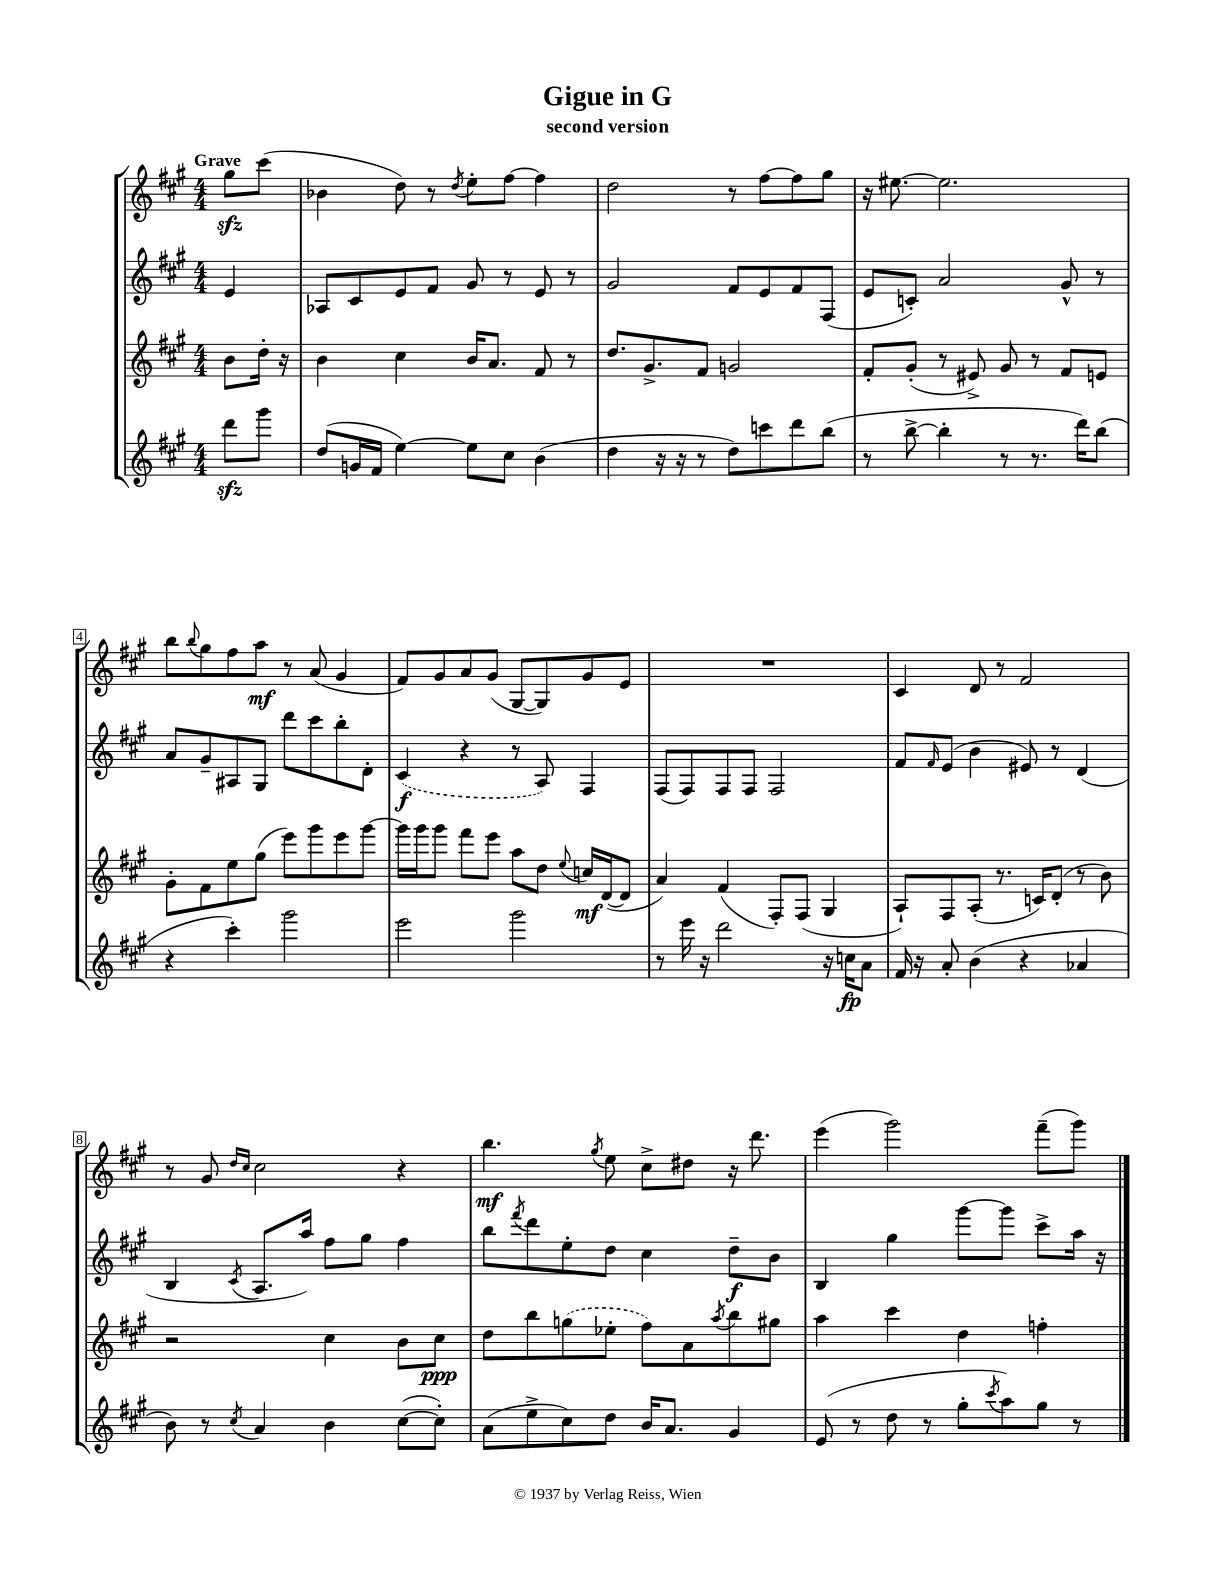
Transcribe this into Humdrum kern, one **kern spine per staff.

**kern	**kern	**kern	**kern
*staff4	*staff3	*staff2	*staff1
*clefG2	*clefG2	*clefG2	*clefG2
*k[f#c#g#]	*k[f#c#g#]	*k[f#c#g#]	*k[f#c#g#]
*M4/4	*M4/4	*M4/4	*M4/4
8ddd\L	8b\L	4e/	8gg#\L
8ggg#\J	16dd'\Jk	.	(8ccc#\J
.	16r	.	.
=	=	=	=
(8dd/L	4b\	8A-/L	4b-\
16g/L	.	8c#/	.
16f#/JJ	.	.	.
[4ee\)	4cc#\	8e/	8dd\)
.	.	8f#/J	8r
.	.	.	8qdd/
8ee\]L	16b/LK	8g#/	8ee'\L
.	8.a/J	.	.
8cc#\J	.	8r	[8ff#\J
(4b\	8f#/	8e/	4ff#\]
.	8r	8r	.
=	=	=	=
4dd\	8.dd/L	2g#/	2dd\
.	8.g#^/	.	.
16r	.	.	.
16r	.	.	.
8r	8f#/J	.	.
8dd\L)	2g/	8f#/L	8r
8ccc\	.	8e/	[8ff#\L
8ddd\	.	8f#/	8ff#\]
(8bb\J	.	(8F#/J	8gg#\J
=	=	=	=
8r	8f#'/L	8e/L	16r
.	.	.	[8.ee#\
[8bb^\	(8g#'/J	8c'/J)	.
4bb'\]	8r	2a/	2.ee#\]
.	8e#^/)	.	.
8r	8g#/	.	.
8.r	8r	.	.
.	8f#/L	8g#^^/	.
16ddd\LK)	.	.	.
(8bb\J	8e/J	8r	.
=	=	=	=
4r	8g#'\L	8a/L	8bb\L
.	.	.	8qqbb/
.	8f#\	8g#~/	8gg#\
4ccc#'\)	8ee\	8A#/	8ff#\
.	(8gg#\J	8G#/J	8aa\J
2ggg#\	8eee\L)	8ddd\L	8r
.	8ggg#\	8ccc#\	(8a/
.	8eee\	8bb'\	4g#/
.	[8ggg#\J	8d'\J	.
=	=	=	=
2eee\	16ggg#\]LL	(4c#/	8f#/L)
.	16ggg#\J	.	.
.	8ggg#\J	.	8g#/
.	8fff#\L	4r	8a/
.	8eee\J	.	(8g#/J
2ggg#\	8aa\L	8r	[8G#/L
.	8dd\J	8A/)	8G#/])
.	8qqee/	.	.
.	16cc/LL	4F#/	8g#/
.	([16d/J	.	.
.	8d/]J	.	8e/J
=	=	=	=
8r	4a/)	(8F#/L	1r
16eee\	.	8F#/)	.
16r	.	.	.
2ddd\	(4f#/	8F#/	.
.	.	8F#/J	.
.	8F#'/L)	2F#/	.
.	(8F#/J	.	.
16r	4G#/	.	.
16cc\LK	.	.	.
8a\J	.	.	.
=	=	=	=
16f#/	8A`/L)	8f#/L	4c#/
16r	.	.	.
.	.	16qqf#/	.
8a'/	8F#/	(8e/J	.
(4b\	(8A'/J	4b\	8d/
.	8.r	.	8r
4r	.	8e#/)	2f#/
.	16c/LK)	.	.
.	(8d'/J	8r	.
4a-/	8r	(4d/	.
.	8b\)	.	.
=	=	=	=
8b\)	2r	4B/	8r
8r	.	.	8g#/
.	.	.	16qqdd/LL
8qcc#/	.	8qc#/	16qqcc#/JJ
4a/	.	8.A/L	2cc#\
.	.	16aa/Jk)	.
4b\	4cc#\	8ff#\L	.
.	.	8gg#\J	.
([8cc#\L	8b\L	4ff#\	4r
8cc#'\]J)	8cc#\J	.	.
=	=	=	=
(8a\L	8dd\L	8bb\L	4.bb\
.	.	8qfff#/	.
8ee^\	8bb\	8ddd\	.
8cc#\)	(8gg\	8ee'\	.
.	.	.	8qgg#/
8dd\J	8ee-'\J	8dd\J	8ee\
16b/LK	8ff#\L)	4cc#\	8cc#^\L
8.a/J	.	.	.
.	8a\	.	8dd#\J
.	8qaa/	.	.
4g#/	8bb\	8dd~\L	16r
.	.	.	8.ddd\
.	8gg#\J	8b\J	.
=	=	=	=
(8e/	4aa\	4B/	(4eee\
8r	.	.	.
8dd\	4ccc#\	4gg#\	2ggg#\)
8r	.	.	.
8gg#'\L	4dd\	[8ggg#\L	.
8qccc#/	.	.	.
8aa\)	.	8ggg#\]J	.
8gg#\J	4ff'\	8ccc#^\L	(8fff#~\L
8r	.	16aa\Jk	8ggg#\J)
.	.	16r	.
==	==	==	==
*-	*-	*-	*-
